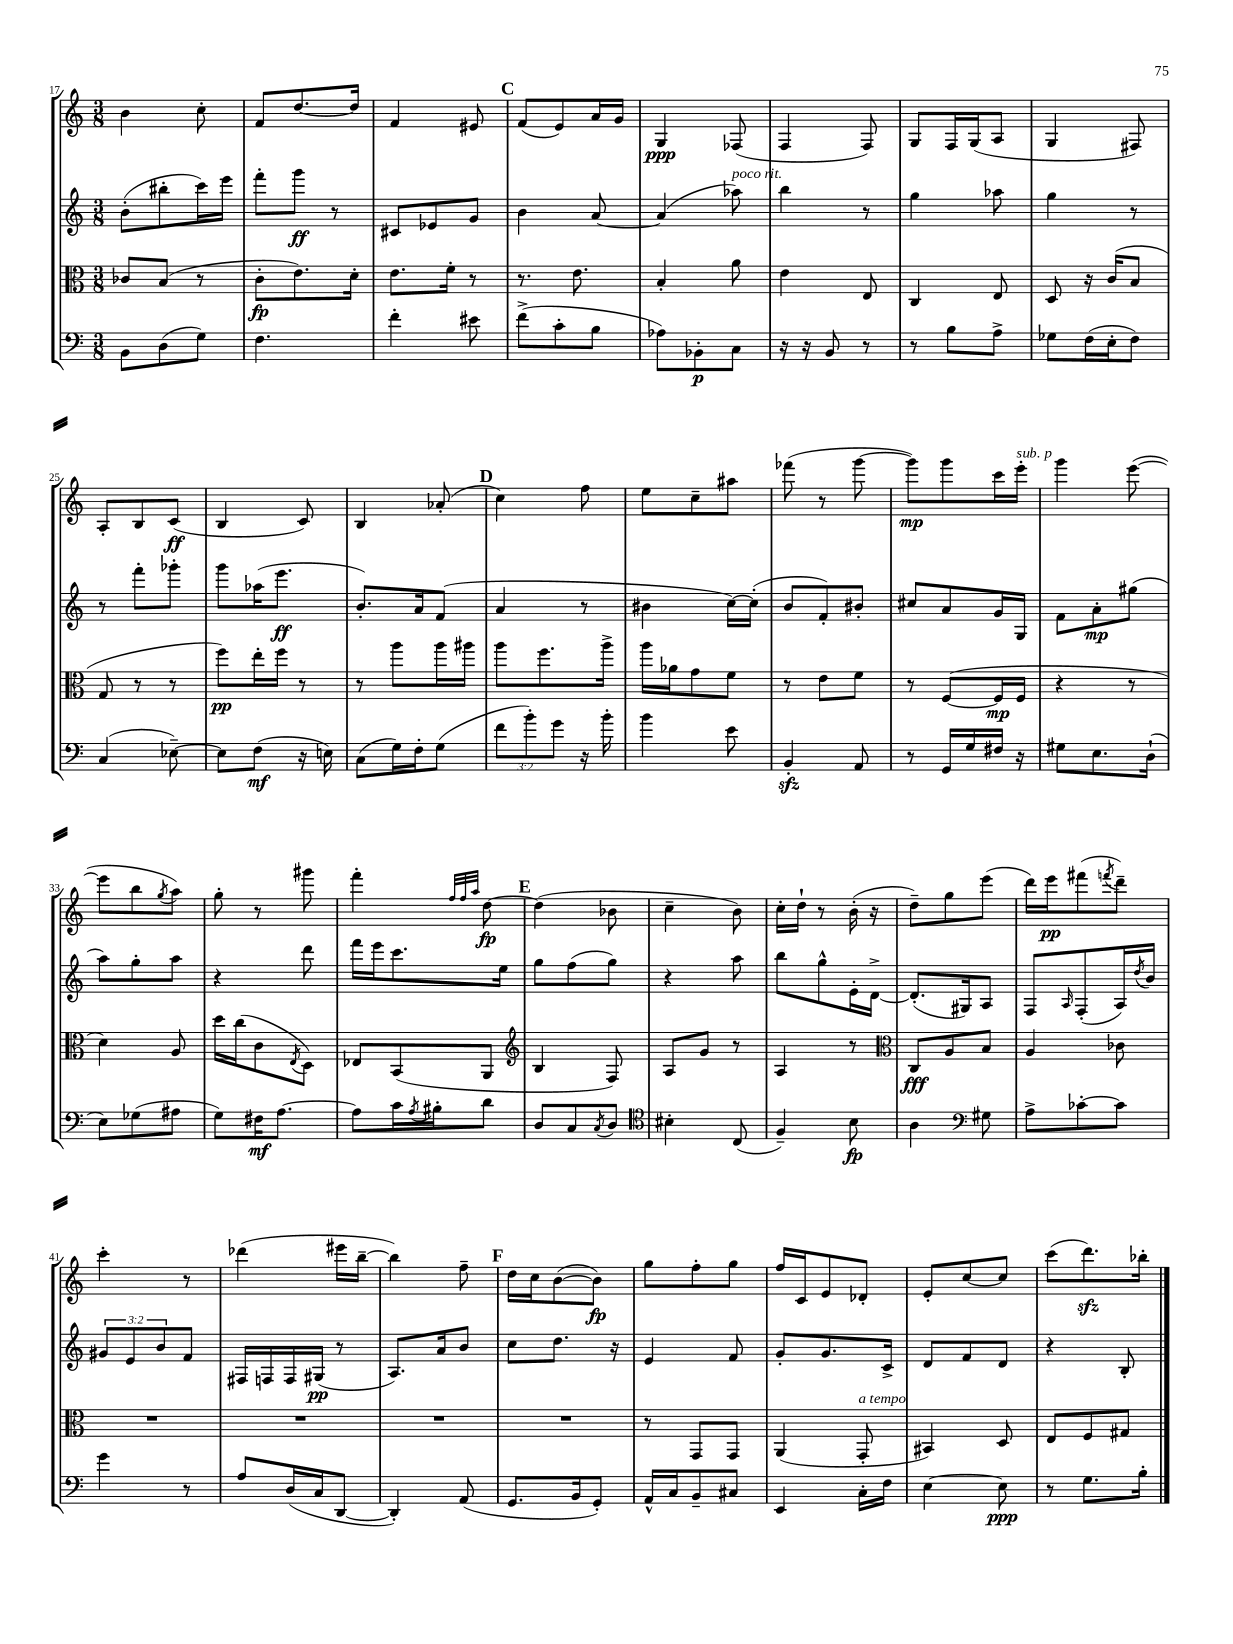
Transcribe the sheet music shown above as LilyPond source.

<<
\new StaffGroup <<
\new Staff = "s0" {
    \clef treble \key c \major \numericTimeSignature \time 3/8
    b'4 c''8-. |
    f'8 d''8.~ d''16 |
    f'4 eis'8 |
    \mark \markup { \bold "C" } f'8( e'8) a'16 g'16 |
    g4\ppp fes8( |
    f4 f8) |
    g8 f16 g16( a8 |
    g4 fis8) |
    a8-. b8 c'8\ff( |
    b4 c'8) |
    b4 aes'8-.( |
    \mark \markup { \bold "D" } c''4) f''8 |
    e''8 c''8-- ais''8 |
    fes'''8( r8 g'''8~ |
    g'''8\mp) g'''8 c'''16 e'''16-.^\markup { \italic "sub. p" } |
    g'''4 e'''8~( |
    e'''8 b''8 \acciaccatura { g''8 } a''8) |
    g''8-. r8 gis'''8 |
    f'''4-. \grace { f''32 f''32 a''32 } d''8~\fp |
    \mark \markup { \bold "E" } d''4( bes'8 |
    c''4-- b'8) |
    c''16-. d''16-! r8 b'16-.( r16 |
    d''8--) g''8 e'''8( |
    d'''16) e'''16\pp fis'''8( \acciaccatura { f'''8 } d'''8--) |
    c'''4-. r8 |
    des'''4( eis'''16 b''16~-- |
    b''4) f''8-- |
    \mark \markup { \bold "F" } d''16 c''16 b'8~( b'8\fp) |
    g''8 f''8-. g''8 |
    f''16 c'16 e'8 des'8-. |
    e'8-. c''8~ c''8 |
    c'''8( d'''8.\sfz) bes''16-. \bar "|." |
}
\new Staff = "s1" {
    \clef treble \key c \major \numericTimeSignature \time 3/8 \override Staff.TupletNumber.text = #tuplet-number::calc-fraction-text
    b'8-.( bis''8-. c'''16) e'''16 |
    f'''8-. g'''8\ff r8 |
    cis'8 ees'8 g'8 |
    \mark \markup { \bold "C" } b'4 a'8~ |
    a'4( aes''8^\markup { \italic "poco rit." }) |
    b''4 r8 |
    g''4 aes''8 |
    g''4 r8 |
    r8 f'''8-. ges'''8-. |
    g'''8 aes''16( e'''8.\ff |
    b'8.-.) a'16 f'8( |
    \mark \markup { \bold "D" } a'4 r8 |
    bis'4 c''16~) c''16-.( |
    b'8 f'8-.) bis'8-. |
    cis''8 a'8 g'16 g16 |
    f'8 a'8-.\mp gis''8( |
    a''8) g''8-. a''8 |
    r4 d'''8 |
    f'''16 e'''16 c'''8. e''16 |
    \mark \markup { \bold "E" } g''8 f''8( g''8) |
    r4 a''8 |
    b''8 g''8-^ e'16-. d'16~-> |
    d'8.-.( gis16) a8 |
    f8 \grace { a16 } f8-.( a16) \acciaccatura { d''8 } b'16 |
    \tuplet 3/2 { gis'8 e'8 b'8 } f'8 |
    fis16 f16 f16 gis16\pp( r8 |
    a8.) a'16 b'8 |
    \mark \markup { \bold "F" } c''8 d''8. r16 |
    e'4 f'8 |
    g'8-. g'8. c'16-> |
    d'8 f'8 d'8 |
    r4 b8-. \bar "|." |
}
\new Staff = "s2" {
    \clef alto \key c \major \numericTimeSignature \time 3/8
    ces'8 b8( r8 |
    c'8-.\fp e'8.) d'16-. |
    e'8. f'16-. r8 |
    \mark \markup { \bold "C" } r8. e'8. |
    b4-. a'8 |
    e'4 e8 |
    c4 e8 |
    d8 r16 c'16( b8 |
    g8 r8 r8 |
    f''8\pp) e''16-. f''16 r8 |
    r8 a''8 a''16 ais''16 |
    \mark \markup { \bold "D" } a''8 f''8. a''16-> |
    a''16 aes'16 g'8 f'8 |
    r8 e'8 f'8 |
    r8 f8~( f16\mp f16 |
    r4 r8 |
    d'4) a8 |
    d''16 c''16( c'8 \acciaccatura { e8 } d8) |
    ees8 b,8( a,8 |
    \mark \markup { \bold "E" } \clef treble b4 f8) |
    a8 g'8 r8 |
    a4 r8 |
    \clef alto c8\fff a8 b8 |
    a4 ces'8 |
    R4. |
    R4. |
    R4. |
    \mark \markup { \bold "F" } R4. |
    r8 g,8 g,8 |
    a,4( g,8-.^\markup { \italic "a tempo" } |
    bis,4) d8 |
    e8 f8 gis8 \bar "|." |
}
\new Staff = "s3" {
    \clef bass \key c \major \numericTimeSignature \time 3/8 \override Staff.TupletNumber.text = #tuplet-number::calc-fraction-text
    b,8 d8( g8) |
    f4. |
    f'4-. eis'8 |
    \mark \markup { \bold "C" } f'8->( c'8-. b8 |
    aes8) bes,8-.\p c8 |
    r16 r16 b,8 r8 |
    r8 b8 a8-> |
    ges8 f16( e16-. f8) |
    c4( ees8~--) |
    ees8 f8\mf( r16 e16) |
    c8( g16) f16-. g8( |
    \mark \markup { \bold "D" } \tuplet 3/2 { f'8 b'8-.) g'8 } r16 b'16-. |
    b'4 e'8 |
    b,4-.\sfz a,8 |
    r8 g,16 g16 fis16 r16 |
    gis8 e8. d16-!( |
    e8) ges8( ais8 |
    g8) fis16\mf a8.~ |
    a8 c'16 \acciaccatura { a8 } bis16-. d'8 |
    \mark \markup { \bold "E" } d8 c8 \acciaccatura { c8 } d8 |
    \clef tenor bis4-. c8( |
    f4--) b8\fp |
    a4 \clef bass gis8 |
    a8-> ces'8~-. ces'8 |
    g'4 r8 |
    a8 d16( c16 d,8~ |
    d,4-.) a,8( |
    \mark \markup { \bold "F" } g,8. b,16 g,8-.) |
    a,16-^ c16 b,8-- cis8 |
    e,4 c16-. f16 |
    e4~ e8\ppp |
    r8 g8. b16-. \bar "|." |
}
>>
>>
\layout { \context { \Score currentBarNumber = #17 } }
